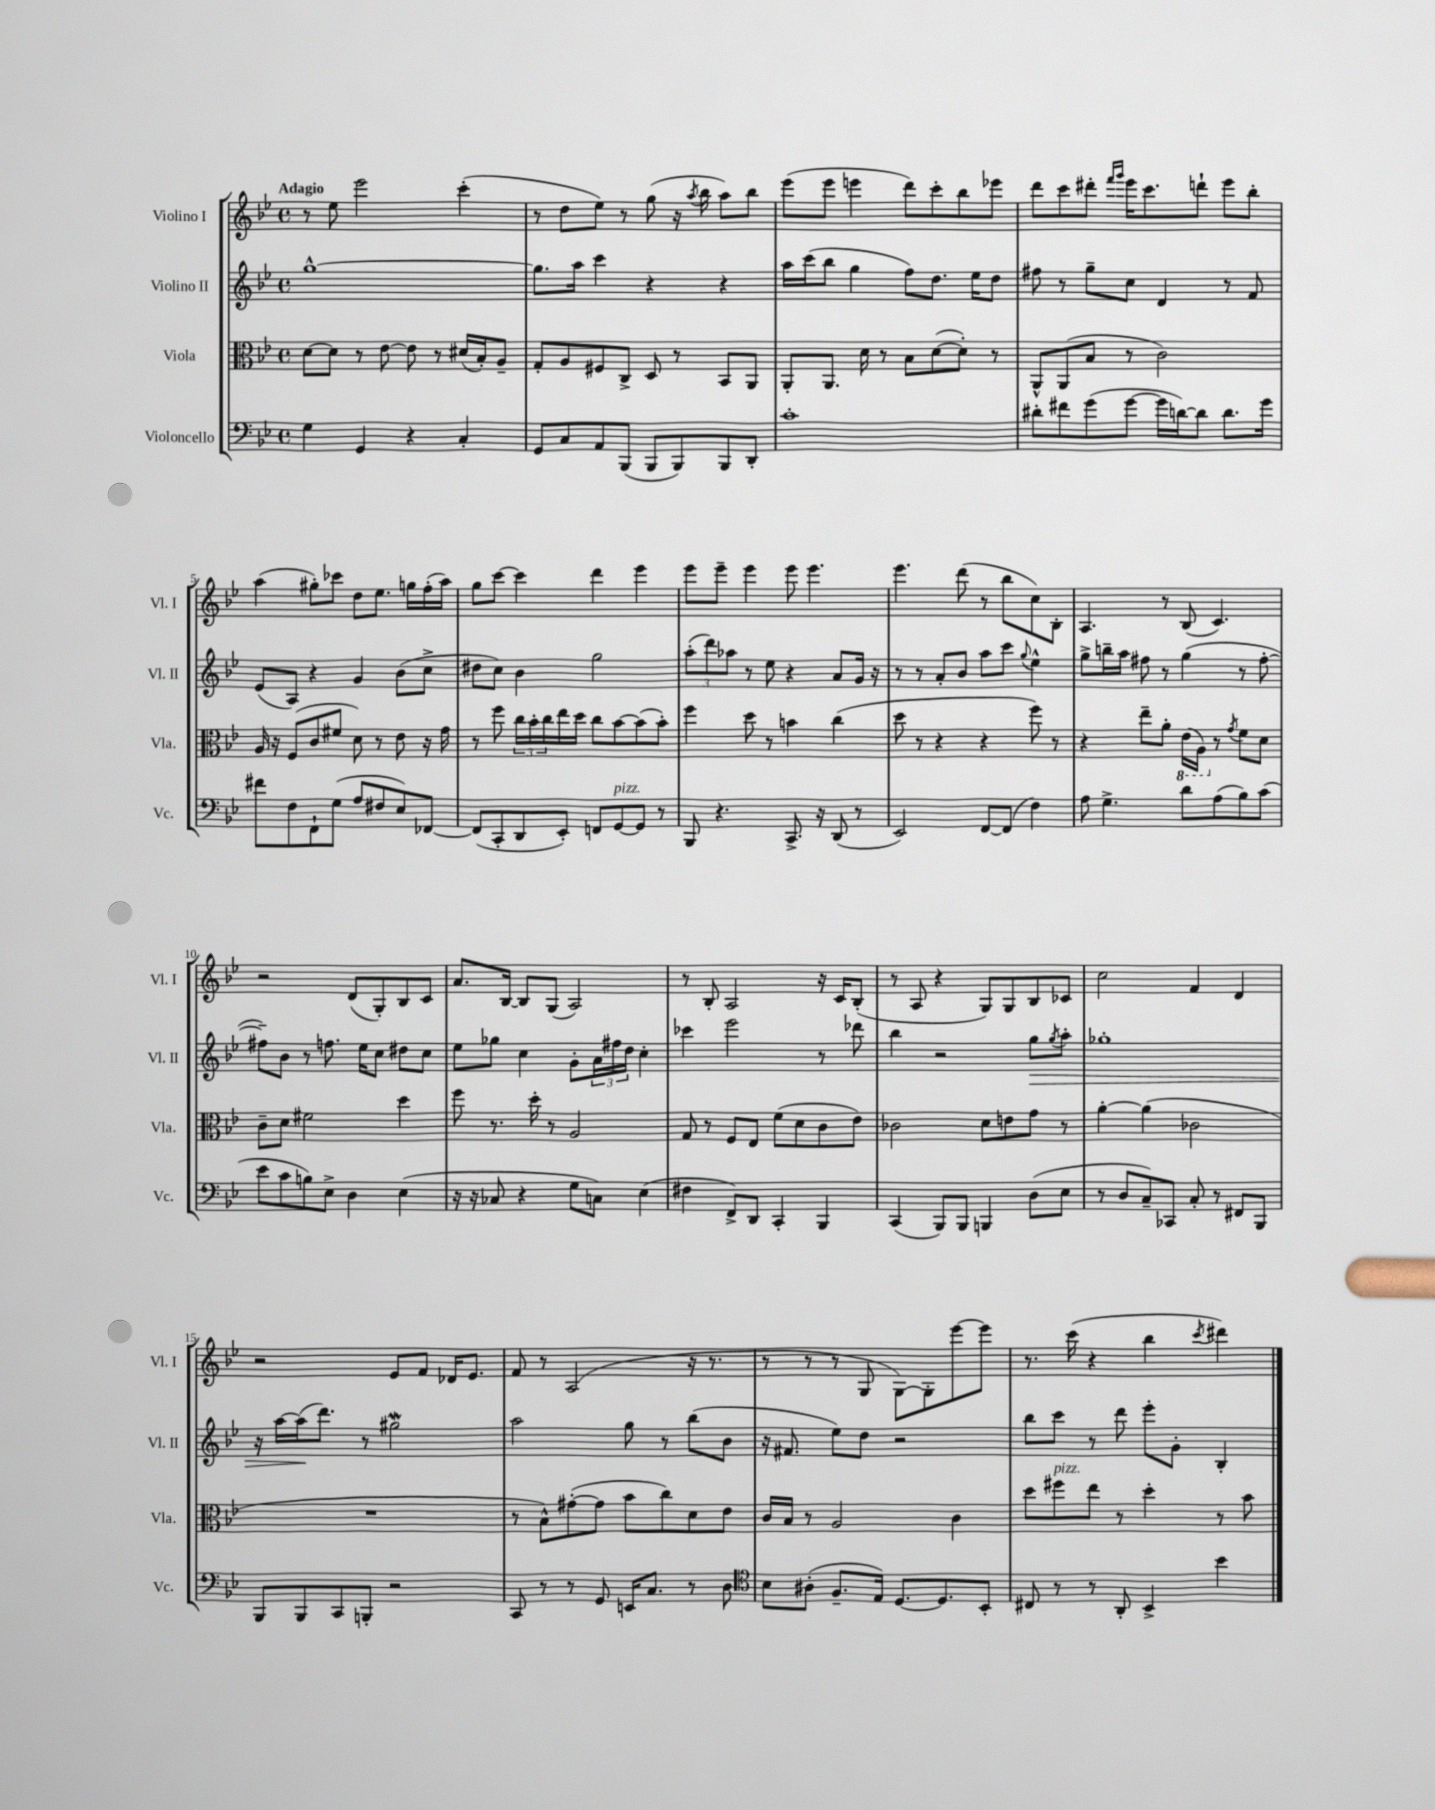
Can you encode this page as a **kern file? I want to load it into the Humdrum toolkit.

**kern	**kern	**kern	**dynam	**kern
*part4	*part3	*part2	*part2	*part1
*staff4	*staff3	*staff2	*staff2	*staff1
*I"Violoncello	*I"Viola	*I"Violino II	*	*I"Violino I
*I'Vc.	*I'Vla.	*I'Vl. II	*	*I'Vl. I
*clefF4	*clefC3	*clefG2	*	*clefG2
*k[b-e-]	*k[b-e-]	*k[b-e-]	*	*k[b-e-]
*M4/4	*M4/4	*M4/4	*	*M4/4
*met(c)	*met(c)	*met(c)	*	*met(c)
=1	=1	=1	=1	=1
!	!	!	!	!LO:TX:a:B:t=Adagio
4G\	[8d\L	[1gg^^	.	8r
.	8d\J]	.	.	8ee-\
4GG/	8r	.	.	2eee-\
.	[8e-\	.	.	.
4r	8e-\]	.	.	.
.	8r	.	.	.
4C'/	(16d#X/LL	.	.	(4ccc'\
.	16B-'/J)	.	.	.
.	8A~/J	.	.	.
=2	=2	=2	=2	=2
8GG/L	8G'/L	8.gg\L]	.	8r
8C/	8A/	.	.	8dd\L
.	.	16aa\Jk	.	.
8AA/	8F#X/	4ccc\	.	8ee-\J)
(8BBB-/J	8C^/J	.	.	8r
8BBB-/L	8D/	4r	.	(8gg\
8BBB-/)	8r	.	.	16r
.	.	.	.	8qaa/
.	.	.	.	16bb-\
8BBB-/	8BB-/L	4r	.	8aa\L)
8DD'/J	8AA/J	.	.	8bb-\J
=3	=3	=3	=3	=3
1c'	8AA'/L	16aa\LL	.	(8eee-\L
.	.	(16ccc\J	.	.
.	8.AA/J	8bb-\J	.	8eee-\J
.	.	4gg\	.	4eeen\
.	16d\	.	.	.
.	8r	.	.	.
.	8B-\L	8ff\L)	.	8ddd\L)
.	([8d\	8.dd\J	.	8ccc'\
.	8d'\J])	.	.	8bb-\
.	.	16ee-\KL	.	.
.	8r	8dd\J	.	8eee-X\J
=4	=4	=4	=4	=4
8d#X'\L	8AA^^/L	8ff#X\	.	8ddd\L
8f#X\	(8AA/	8r	.	8ccc\
(8g\	8B-/J	8gg~\L	.	8ddd#X'\J
.	.	.	.	16qqfff/LL
.	.	.	.	16qqggg/JJ
[8g\J	8r	8cc\J	.	16eee-\KL
.	.	.	.	8.ccc\
16g\LL]	2c\)	4d/	.	.
[16dn\J)	.	.	.	.
8d\J]	.	.	.	8dddn`\J
8.d\L	.	8r	.	8eee-\L
.	.	8f/	.	8bb-'\J
16g\Jk	.	.	.	.
!!LO:LB:g=z
=5	=5	=5	=5	=5
8f#X\L	16A/	(8e-/L	.	(4aa\
.	16r	.	.	.
8F\	(8F/L	8A/J)	.	.
8FF`\	8c/	4r	.	8gg#X'\L)
(8G\J	8f#X/J	.	.	8ccc-X\J
8A/L	8d\)	4g/	.	8dd\L
8F#X/	8r	.	.	8.ee-\J
8E-/)	8e-\	(8b-\L	.	.
.	.	.	.	16ggn\LL
[8FF-X/J	16r	8cc^\J	.	(16ff'\
.	16g\	.	.	16aa\JJ)
=6	=6	=6	=6	=6
(8FF-/L]	8r	8dd#X\L	.	8gg\L
8CC'/	8ff\	8cc\J)	.	[8ccc\J
8DD/	24cc\LL	4b-\	.	4ccc\]
.	24b-'\	.	.	.
.	24cc\	.	.	.
8EE-'/J)	16ee-\	.	.	.
.	16dd\JJ	.	.	.
8FFn/L	8cc\L	2gg\	.	4ddd\
!LO:TX:a:i:t=pizz.	!	!	!	!
[8GG/	[8b-\	.	.	.
8GG/J]	(8b-\]	.	.	4eee-\
8r	8b-'\J)	.	.	.
=7	=7	=7	=7	=7
8BBB-/	4ff\	(12aa'\L	.	8eee-\L
.	.	12ddd\)	.	.
4.r	.	.	.	8eee-~\J
.	.	12aa-X\J	.	.
.	8dd\	8r	.	4eee-\
.	8r	8ee-\	.	.
8.CC^/	4bn\	4r	.	8eee-\
.	.	.	.	4.eee-\
16r	.	.	.	.
(8DD/	(4cc\	8a/L	.	.
8r	.	16g/Jk	.	.
.	.	16r	.	.
=8	=8	=8	=8	=8
2EE-/)	8dd\	8r	.	4.eee-\
.	8r	8r	.	.
.	4r	8a'/L	.	.
.	.	8b-/J	.	(8ddd\
[8FF/L	4r	8aa\L	.	8r
(8FF/J]	.	8ccc\J	.	8bb-\L
.	.	8qqgg/	.	.
4F\)	8ff\)	4ee-^^\	.	8cc\)
.	8r	.	.	8B-'\J
=9	=9	=9	=9	=9
8A\	4r	8gg^\L	.	4.A/
4.G^\	.	16bbn~\L	.	.
.	.	16aa\JJ	.	.
.	8ee-~\L	8ff#X\	.	.
.	8a'\J	8r	.	8r
*	*8ba	*	*	*
8d\L	(16E-\LL	(4gg\	.	(8B-/
.	16AA\JJ)	.	.	.
*	*X8ba	*	*	*
(8A\	8r	.	.	4.c/)
.	8qg/	.	.	.
8B-\)	8f\L	8r	.	.
(8c\J	8d\J	[8ff#'\	.	.
!!LO:LB:g=z
=10	=10	=10	=10	=10
8e-\L	8c~\L	8ff#X~\L])	.	2r
8c\	8d\J	8b-\J	.	.
8Bn\)	2f#X\	8r	.	.
8E-^\J	.	8.ffn\	.	.
4D\	.	.	.	(8d/L
.	.	16ee-\KL	.	.
.	.	8cc\J	.	8G'/)
(4E-\	4dd\	8dd#X\L	.	8B-/
.	.	8cc\J	.	8c/J
=11	=11	=11	=11	=11
16r	8ff\	8ee-\L	.	8.a/L
16r	.	.	.	.
8C-X/	8.r	8gg-X\J	.	.
.	.	.	.	[16B-/Jk
4r	.	4cc\	.	8B-/L]
.	16dd'\	.	.	.
.	8r	.	.	(8G/J
8G\L	2A/	8g'\L	.	2A/)
8Cn\J)	.	24a\L	.	.
.	.	24ff#X\	.	.
.	.	24dd\JJ	.	.
(4E-\	.	4cc'\	.	.
=12	=12	=12	=12	=12
4F#X\	8G/	4ccc-X\	.	8r
.	8r	.	.	8B-'/
8FF^/L)	8F/L	2eee-\	.	2A/
8DD/J	8E-/J	.	.	.
4CC'/	(8f\L	.	.	.
.	8d\	.	.	.
4BBB-/	8c\	8r	.	16r
.	.	.	.	16c/KL
.	8e-\J)	8ddd-X\	.	(8B-'/J
=13	=13	=13	=13	=13
(4CC/	2c-X\	4bb-\	.	8r
.	.	.	.	8A/
8BBB-/L)	.	2r	.	4r
8BBB-/J	.	.	.	.
4BBBn/	8d\L	.	.	8G/L)
.	8en\	.	.	8G/
!	!	!	!LO:HP:b	!
(8D\L	8g\J	8gg\L	>	8B-/
.	.	8qgg/	.	.
8E-\J	8r	8aa'\J	.	8c-X/J
=14	=14	=14	=14	=14
8r	[4a'\	1gg-X'	.	2cc\
8D/L	.	.	.	.
8C~/)	(4a\]	.	.	.
8CC-X/J	.	.	.	.
8C'/	2c-X\	.	.	4f/
8r	.	.	.	.
8FF#X/L	.	.	.	4d/
8BBB-/J	.	.	.	.
!!LO:LB:g=z
=15	=15	=15	=15	=15
8BBB-/L	1r	16r	.	2r
.	.	[16aa\LL	.	.
8BBB-/	.	(16aa\J]	.	.
.	.	8.ddd\J)	]	.
8CC/	.	.	.	.
8BBBn'/J	.	8r	.	.
2r	.	2gg#XW\	.	8e-/L
.	.	.	.	8f/J
.	.	.	.	16d-X/KL
.	.	.	.	8.e-/J
=16	=16	=16	=16	=16
8CC/	8r	2aa\	.	8f/
8r	8B-^^\L)	.	.	8r
8r	([8g#X'\	.	.	(2A/
8GG/	8g#\J]	.	.	.
16EEn/KL	8b-\L	8gg\	.	.
8.C/J	.	.	.	.
.	8cc\)	8r	.	.
8r	8d\	(8bb-\L	.	16r
.	.	.	.	8.r
8D\	8e-\J	8b-\J	.	.
=17	=17	=17	=17	=17
*clefC4	*	*	*	*
8B-\L	16c/LL	16r	.	8r
.	16B-/JJ	8.f#X/	.	.
(8A#X'\J	8r	.	.	8r
8.F~/L	2A/	8ee-\L)	.	8r
.	.	8dd\J	.	8G/
16E-/Jk)	.	.	.	.
[8.D/L	.	2r	.	[8G\L)
.	.	.	.	8G'\]
8.D/]	.	.	.	.
.	4c\	.	.	[8eee-\
8BB-'/J	.	.	.	8eee-\J]
=18	=18	=18	=18	=18
8C#X/	8dd\L	8bb-\L	.	8.r
!	!LO:TX:a:i:t=pizz.	!	!	!
8r	8ff#X\	8ccc\J	.	.
.	.	.	.	(16ccc\
8r	8ee-\J	8r	.	4r
8AA'/	8r	8ddd\	.	.
4BB-^/	4dd'\	8eee-'\L	.	4bb-\
.	.	8g'\J	.	.
.	.	.	.	8qccc/
4b-\	8r	4B-'/	.	4ddd#X\)
.	8b-\	.	.	.
==	==	==	==	==
*-	*-	*-	*-	*-
